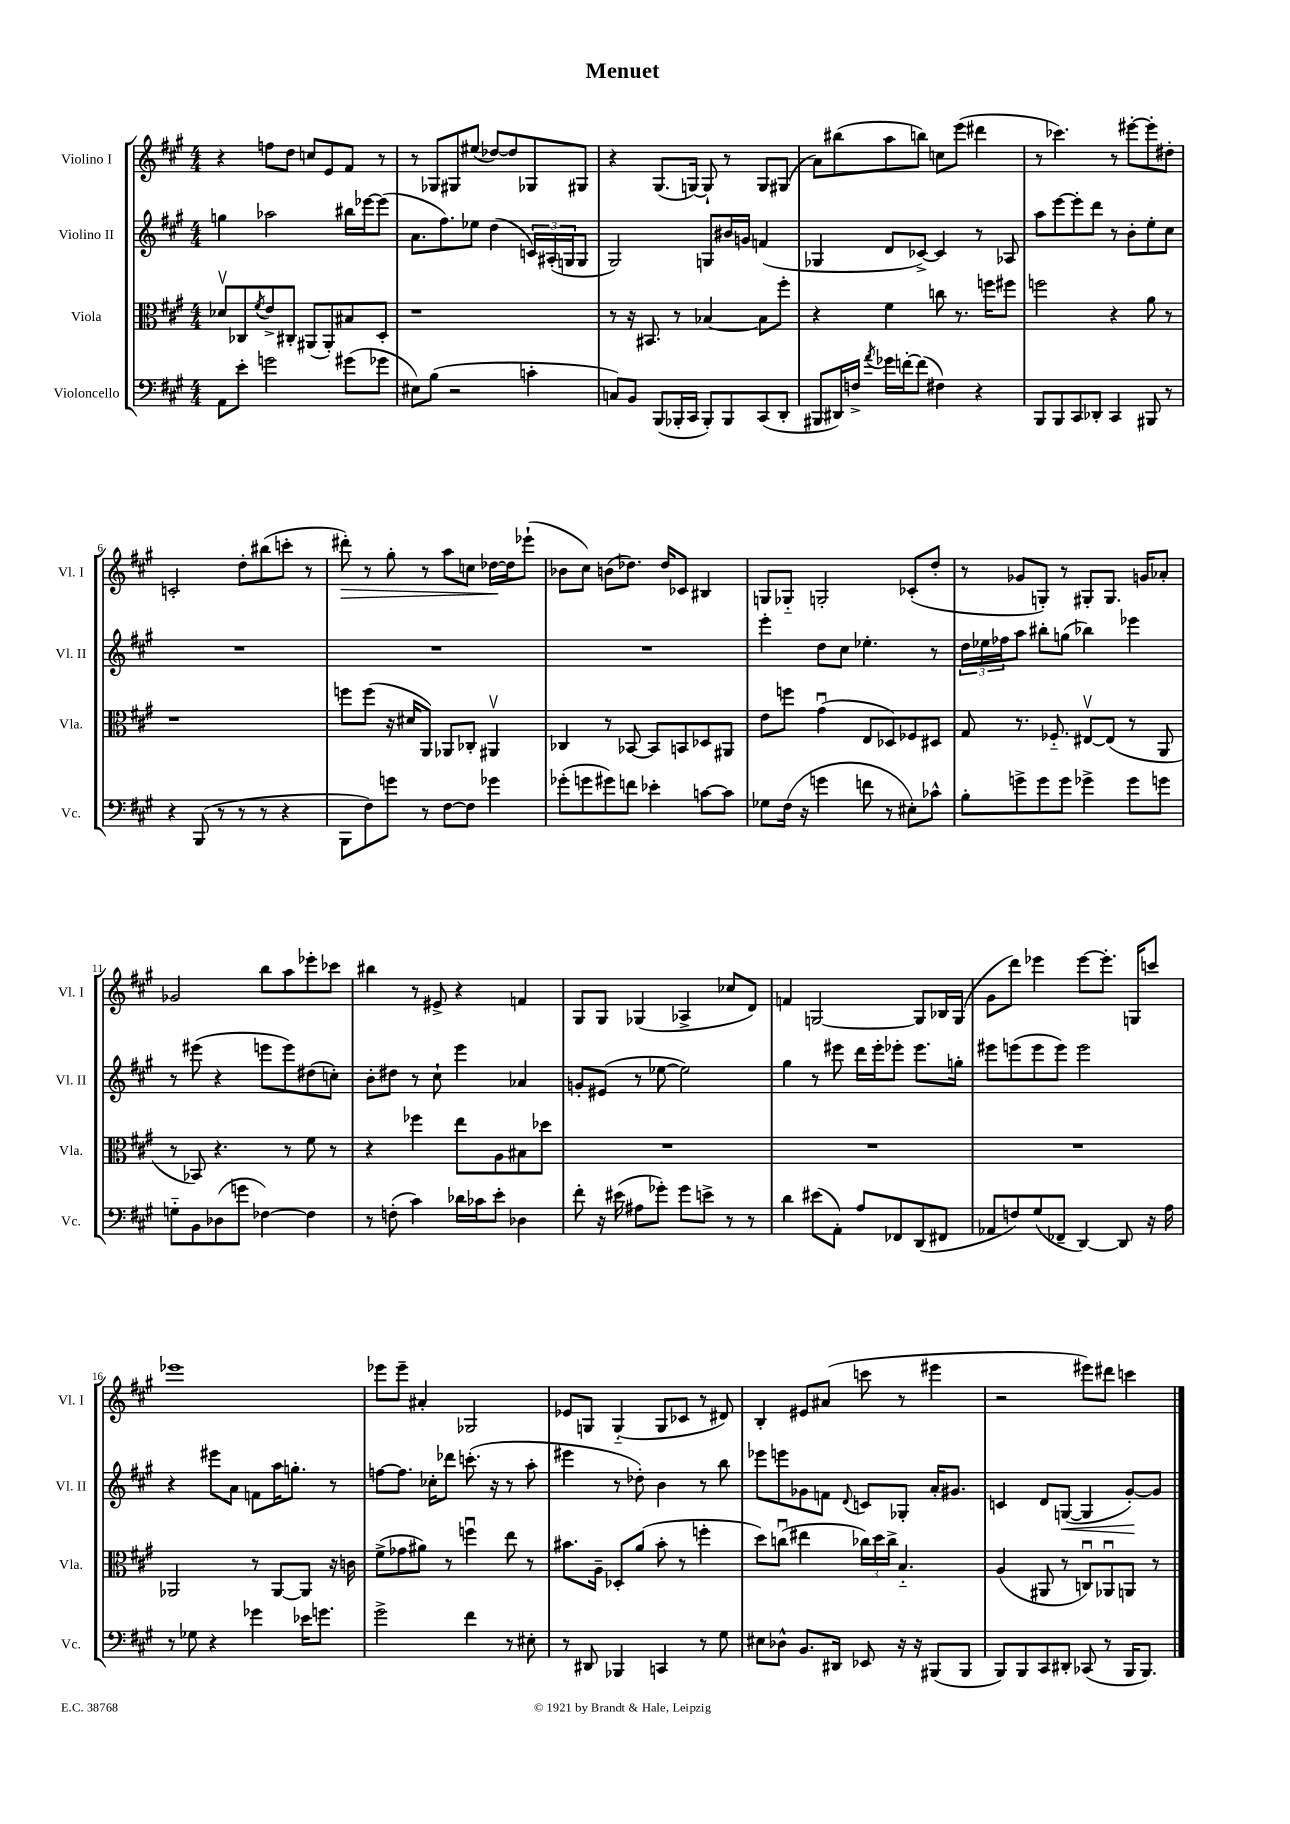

**kern	**kern	**kern	**dynam	**kern	**dynam
*part4	*part3	*part2	*part2	*part1	*part1
*staff4	*staff3	*staff2	*staff2	*staff1	*staff1
*I"Violoncello	*I"Viola	*I"Violino II	*	*I"Violino I	*
*I'Vc.	*I'Vla.	*I'Vl. II	*	*I'Vl. I	*
*clefF4	*clefC3	*clefG2	*	*clefG2	*
*k[f#c#g#]	*k[f#c#g#]	*k[f#c#g#]	*	*k[f#c#g#]	*
*M4/4	*M4/4	*M4/4	*	*M4/4	*
=1	=1	=1	=1	=1	=1
8AA\L	8d-Xv/L	4ggn\	.	4r	.
8e'\J	8C-X/	.	.	.	.
.	8qf#/	.	.	.	.
2gn\	8e^/	2aa-X\	.	8ffn\L	.
.	8C#X'/J	.	.	8dd\J	.
.	(8AA#X/L	.	.	8ccn/L	.
.	8AA#'/)	.	.	8e/	.
(8g#X\L	8B#X/	16bb#X\LL	.	8f#/J	.
.	.	[16eee-X\J	.	.	.
8g-X\J	8D'/J	(8eee-\J]	.	8r	.
=2	=2	=2	=2	=2	=2
8E#X\L)	1r	8.a\L	.	8r	.
(8B\J	.	.	.	8G-X/L	.
.	.	8.ff#\)	.	.	.
2r	.	.	.	8G#X/	.
.	.	8ee-X\J	.	(8ee#X/J	.
.	.	(4dd\	.	[8dd-X/L)	.
.	.	.	.	8dd-/]	.
4cn'\	.	24cn/LL)	.	8G-X/	.
.	.	(24A#X'/	.	.	.
.	.	24Gn/J	.	.	.
.	.	8G/J	.	8G#X/J	.
=3	=3	=3	=3	=3	=3
8Cn/L)	8r	2G#/)	.	4r	.
8BB/J	16r	.	.	.	.
.	8.BB#X/	.	.	.	.
(8BBB/L	.	.	.	(8.G#/L	.
16BBB-X'/L	8r	.	.	.	.
16CC#/JJ	.	.	.	[16Gn/Jk)	.
8BBB-'/L)	[4B-X/	8Gn/L	.	8G`/]	.
8BBB-/	.	16b#X/L	.	8r	.
.	.	16gn/JJ	.	.	.
(8CC#/	8B-\L]	(4fn/	.	8G/L	.
8DD'/J	8ff#'\J	.	.	(8G#X/J	.
=4	=4	=4	=4	=4	=4
8BBB#X/L	4r	4G-X/	.	8a\L)	.
16DD#X/L)	.	.	.	(8bb#X\	.
16Fn^/JJ	.	.	.	.	.
8qa/	.	.	.	.	.
16g-X\LL	4f#\	8d/L	.	8aa\	.
[16fn'\J	.	.	.	.	.
(8f\J]	.	[8c-X^/J)	.	8bbn\J)	.
4F#X\)	8ccn\	4c-/]	.	8ccn\L	.
.	8.r	.	.	(8eee\J	.
4r	.	8r	.	4ddd#X\	.
.	16ffn\KL	.	.	.	.
.	8ff#X\J	8A-X/	.	.	.
=5	=5	=5	=5	=5	=5
8BBB/L	2ffn\	8aa\L	.	8r	.
8BBB/	.	[8eee\	.	4.ccc-X\)	.
8CC#/	.	8eee'\]	.	.	.
8DD-X'/J	.	8ddd\J	.	.	.
4CC#/	4r	8r	.	8r	.
.	.	8b'\L	.	[8eee#X'\L	.
8BBB#X/	8a\	8ee'\	.	8eee#'\]	.
8r	8r	8cc#\J	.	8dd#X'\J	.
!!LO:LB:g=z
=6	=6	=6	=6	=6	=6
4r	1r	1r	.	2cn'/	.
(8BBB/	.	.	.	.	.
8r	.	.	.	.	.
8r	.	.	.	8dd'\L	.
8r	.	.	.	(8bb#X\	.
4r	.	.	.	8cccn'\J	.
.	.	.	.	8r	.
=7	=7	=7	=7	=7	=7
!	!	!	!	!	!LO:HP:b
8BBB\L	8ffn\L	1r	.	8ddd#X'\)	>
8F#\)	(8ff\J	.	.	8r	.
8gn\J	16r	.	.	8gg#'\	.
.	16d#X/KL	.	.	.	.
8r	8AA/J)	.	.	8r	.
[8F#\L	8AA-X/L	.	.	8aa\L	.
8F#\J]	8C-X'/J	.	.	8ccn\J	.
4g-X\	4AA#Xv/	.	.	[16dd-X\LL	.
.	.	.	.	16dd-\J]	]
.	.	.	.	(8eee-X`\J	.
=8	=8	=8	=8	=8	=8
(8g-X'\L	4C-X/	1r	.	8b-X\L	.
8gn\	.	.	.	8cc#\J)	.
8g#X\)	8r	.	.	(8bn\L	.
8fn\J	[8BB-X/	.	.	8.dd-X\J)	.
4e-X'\	8BB-/L]	.	.	.	.
.	.	.	.	16dd-/KL	.
.	8BBn/	.	.	8c-X/J	.
[8cn\L	8D-X/	.	.	4B#X/	.
8c\J]	8AA#X/J	.	.	.	.
=9	=9	=9	=9	=9	=9
8G-X\L	8e\L	4eee'\	.	8Gn/L	.
(16F#\Jk	8ffn\J	.	.	8G-X/J	.
16r	.	.	.	.	.
4gn\	(4g#u\	8dd\L	.	2Gn'/	.
.	.	8cc#\J	.	.	.
8fn\	8E/L	4.ee-X'\	.	.	.
8r	8D-X/)	.	.	.	.
8E#X'\L)	8F-X/	.	.	(8c-X'/L	.
8c-X^^\J	8D#X/J	8r	.	8dd'/J	.
=10	=10	=10	=10	=10	=10
8B'\L	8G#/	24dd\LL	.	8r	.
.	.	24ee-X\	.	.	.
.	.	24ff-X\J	.	.	.
8gn^\	8.r	8aa\J	.	8g-X/L	.
8g\	.	8bb#X'\L	.	8Gn'/J)	.
.	8.F-X/	.	.	.	.
8g\J	.	(8ggn\J	.	8r	.
4g-X^\	[8E#Xv/L	4bb-X\)	.	8G#X'/L	.
.	(8E#/J]	.	.	8.G#/J	.
8g-\L	8r	4eee-X\	.	.	.
.	.	.	.	16gn/KL	.
8gn\J	8AA/	.	.	8a-X'/J	.
!!LO:LB:g=z
=11	=11	=11	=11	=11	=11
8Gn\L	8r	8r	.	2g-X/	.
8BB\	8BB-X/)	(8eee#X\	.	.	.
(8D-X\	4.r	4r	.	.	.
8gn\J	.	.	.	.	.
[4F-X\)	.	8eeen\L	.	8bb\L	.
.	8r	8eee\)	.	8aa\	.
4F-\]	8f#\	(8dd#X\	.	8eee-X'\	.
.	8r	8ccn'\J)	.	8ccc-X\J	.
=12	=12	=12	=12	=12	=12
8r	4r	8b'\L	.	4bb#X\	.
(8Fn'\	.	8dd#X\J	.	.	.
4c#\)	4ff-X\	8r	.	8r	.
.	.	8cc#`\	.	8e#X^/	.
16d-X\LL	8ee\L	4eee\	.	4r	.
16c-X\J	.	.	.	.	.
8e'\J	8A\	.	.	.	.
4D-X\	8B#X\	4a-X/	.	4fn/	.
.	8dd-X\J	.	.	.	.
=13	=13	=13	=13	=13	=13
8f#'\	1r	8gn'/L	.	8G#/L	.
16r	.	(8e#X/J	.	8G#/J	.
(16e#X\	.	.	.	.	.
8A#X\L	.	8r	.	(4G-X/	.
8g-X'\J)	.	[8ee-X\	.	.	.
8g-\L	.	2ee-\])	.	4A-X^/	.
8en^\J	.	.	.	.	.
8r	.	.	.	8cc-X/L	.
8r	.	.	.	8d/J)	.
=14	=14	=14	=14	=14	=14
4d\	1r	4gg#\	.	4fn/	.
(8e#X\L	.	8r	.	[2Gn/	.
8AA'\J)	.	8eee#X\	.	.	.
8A/L	.	16ddd\LL	.	.	.
.	.	16eee#'\J	.	.	.
8FF-X/	.	8eee-X'\J	.	.	.
(8DD/	.	8.eee-\L	.	8G/L]	.
8FF#X/J	.	.	.	16B-X/L	.
.	.	16ggn'\Jk	.	(16G/JJ	.
=15	=15	=15	=15	=15	=15
8AA-X/L	1r	8eee#X\L	.	8g#\L	.
8Fn/)	.	(8eeen\	.	8ddd\J)	.
(8G#/	.	8eee\	.	4eee-X\	.
8FF-X~/J	.	8eee\J)	.	.	.
[4DD/)	.	2eee\	.	[8eee-\L	.
.	.	.	.	8.eee-'\J]	.
8DD/]	.	.	.	.	.
.	.	.	.	16Gn/KL	.
16r	.	.	.	8cccn/J	.
16A\	.	.	.	.	.
!!LO:LB:g=z
=16	=16	=16	=16	=16	=16
8r	2AA-X/	4r	.	1eee-X	.
8G-X\	.	.	.	.	.
4r	.	8eee#X\L	.	.	.
.	.	8a\J	.	.	.
4g-X\	8r	8fn\L	.	.	.
.	[8AA-/L	16aa\K	.	.	.
.	.	8.ggn'\J	.	.	.
16e-X\KL	8AA-/J]	.	.	.	.
8.gn\J	.	.	.	.	.
.	16r	8r	.	.	.
.	16cn\	.	.	.	.
=17	=17	=17	=17	=17	=17
2g#^\	(8f#^\L	[8ffn\L	.	8eee-X\L	.
.	8g-X\	8.ff\J]	.	8eee-~\J	.
.	8a#X\J)	.	.	4a#X'/	.
.	.	16cc-X'\KL	.	.	.
.	8r	8ddd-X\J	.	.	.
4f#\	4ffnu\	(8.cccn'\	.	2G-X/	.
.	.	16r	.	.	.
8r	8ee\	8r	.	.	.
8E#X'\	8r	8aa'\	.	.	.
=18	=18	=18	=18	=18	=18
8r	8.b#X\L	4eee#X\	.	8e-X/L	.
8DD#X/	.	.	.	8Gn/J	.
.	16A~\Jk	.	.	.	.
4BBB-X/	8D-X'/L	8r	.	(4G/	.
.	(8a/J	8dd-X'\)	.	.	.
4CCn/	8b#'\	4b\	.	8G/L	.
.	8r	.	.	8c-X/J	.
8r	4ffn'\	8r	.	8r	.
8G#\	.	8bb\	.	8d#X/)	.
=19	=19	=19	=19	=19	=19
8E#X\L	8dd\L)	8eee-X\L	.	4B'/	.
8D-X^^\J	(8ccnu\J	8eeen\	.	.	.
8.BB/L	4ee#X\	8g-X\	.	8e#X/L	.
.	.	8fn\J	.	(8a#X/J	.
16DD#X/Jk	.	.	.	.	.
.	.	8qqd/	.	.	.
8EE-X/	24cc-X\LL)	8cn/L	.	8cccn\	.
.	24dd\	.	.	.	.
.	24cc-^\JJ	.	.	.	.
16r	4.B/	8G-X'/J	.	8r	.
16r	.	.	.	.	.
(8BBB#X/L	.	16a'/KL	.	4eee#X\	.
.	.	8.g#X/J	.	.	.
8BBB#/J	.	.	.	.	.
=20	=20	=20	=20	=20	=20
8BBB/L)	(4A/	4cn/	.	2r	.
8BBB/	.	.	.	.	.
8CC#/	8AA#X/	8d/L	.	.	.
!	!	!	!LO:HP:b	!	!
8DD#X'/J	8r	([8Gn/J	<	.	.
(8CC-X/	8Cnu/L)	4G/]	.	8eee#X\L)	.
8r	8AA-Xu/	.	.	8ddd#X\J	.
16BBB/KL	8AAn/J	[8g#'/L)	.	4cccn\	.
8.BBB/J)	.	.	.	.	.
.	8r	8g#/J]	[	.	.
==	==	==	==	==	==
*-	*-	*-	*-	*-	*-
